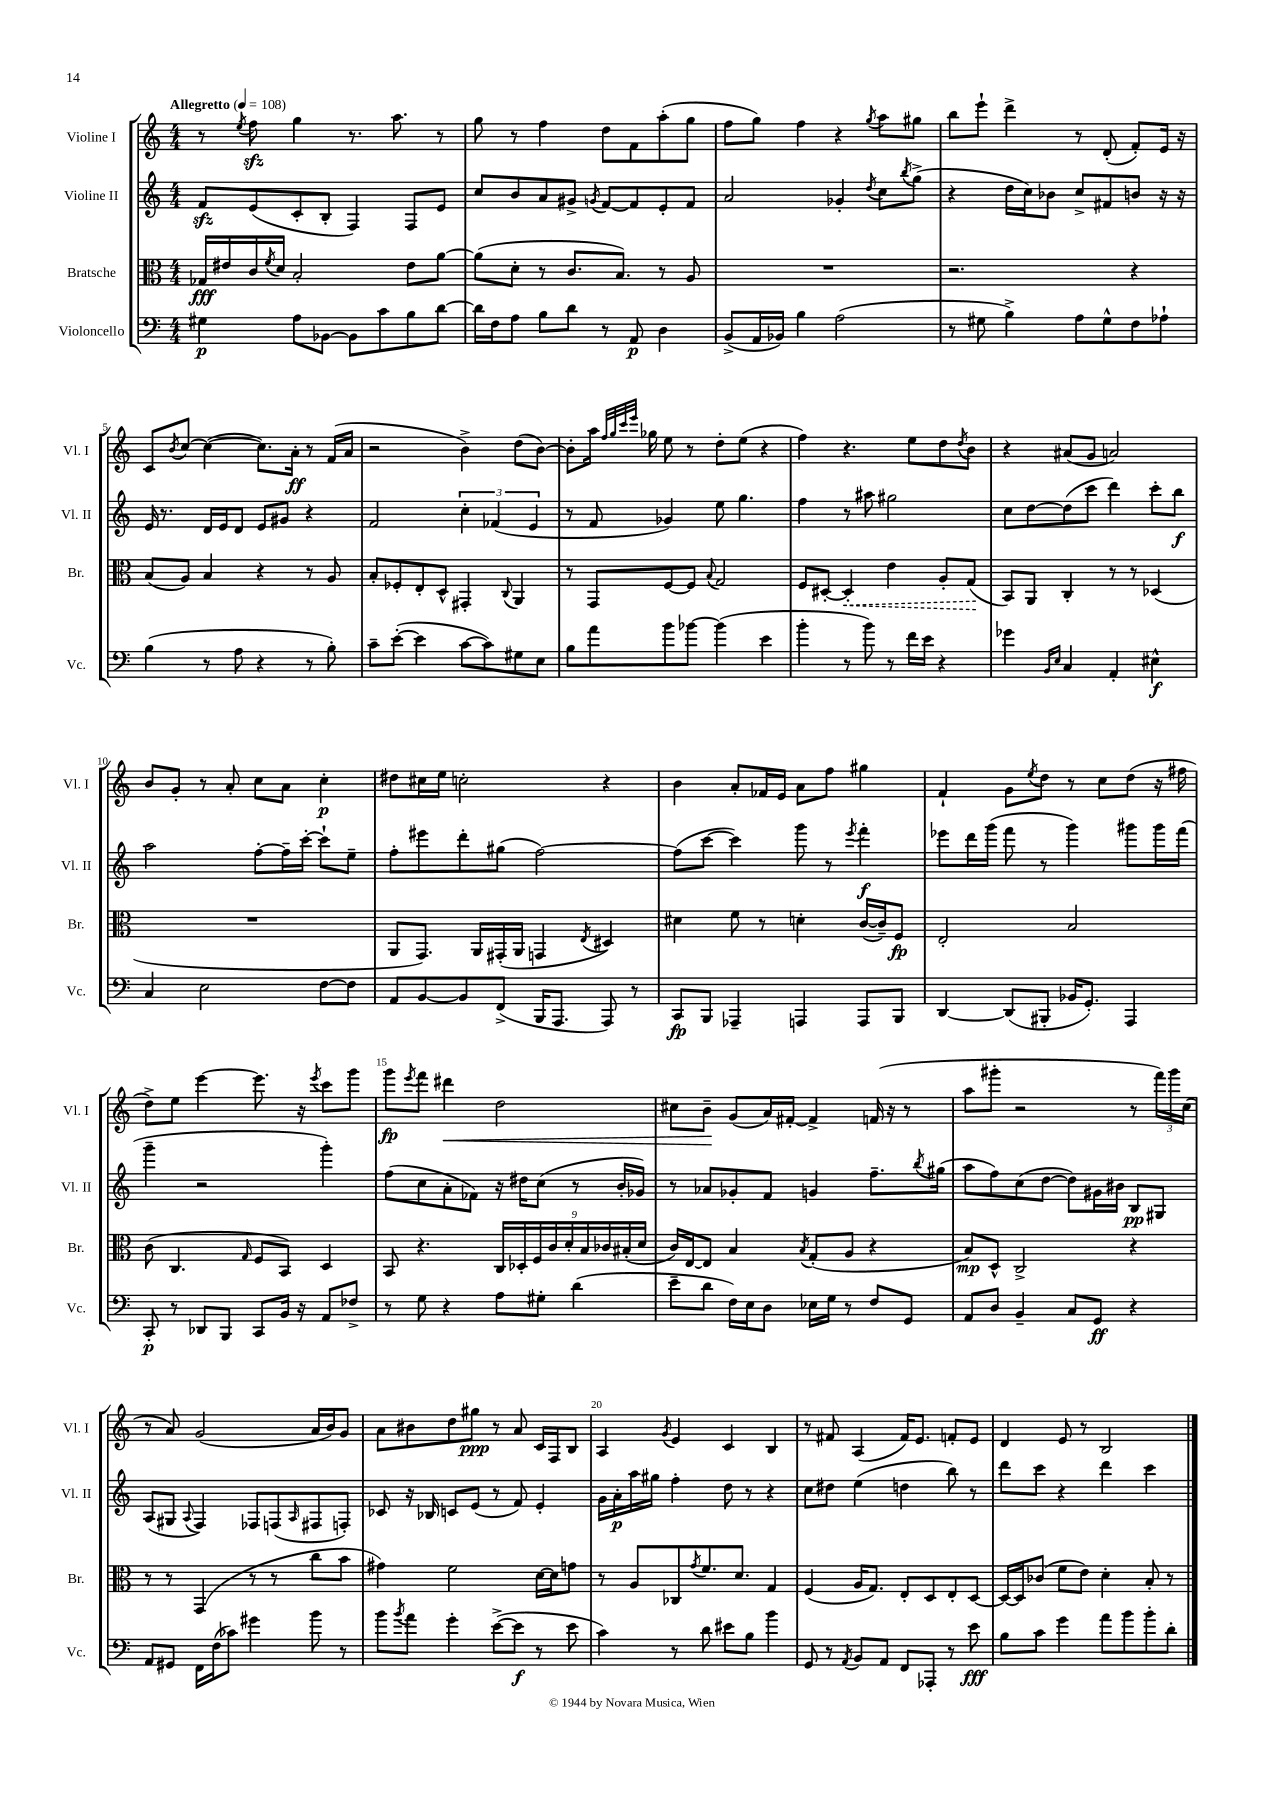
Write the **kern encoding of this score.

**kern	**kern	**kern	**kern
*staff4	*staff3	*staff2	*staff1
*clefF4	*clefC3	*clefG2	*clefG2
*k[]	*k[]	*k[]	*k[]
*M4/4	*M4/4	*M4/4	*M4/4
*MM108	*MM108	*MM108	*MM108
4G#\	16G-/LL	8f/L	8r
.	16e#/	.	.
.	.	.	8qee/
.	16c/	(8e/	8ff\
.	8qf/	.	.
.	16d/JJ	.	.
8A\L	2B'/	8c'/	4gg\
[8BB-\J	.	8B'/J	.
8BB-\]L	.	4F/)	8.r
8c\	.	.	.
.	.	.	8.aa\
8B\	8e#\L	8F/L	.
[8d\J	[8a\J	8e/J	8r
=	=	=	=
16d\]LL	(8a\]L	8cc/L	8gg\
16F\J	.	.	.
8A\J	8d'\J	8b/	8r
8B\L	8r	8a/	4ff\
8d\J	8.c/L	8g#^/J	.
.	.	8qg/	.
8r	.	[8f/L	8dd\L
.	8.B/J)	.	.
8AA/	.	8f/]	8f\
4D\	8r	8e'/	(8aa'\
.	8A/	8f/J	8gg\J
=	=	=	=
(8BB^/L	1r	2a/	8ff\L
16AA/L	.	.	8gg\J)
16BB-/JJ)	.	.	.
4B\	.	.	4ff\
(2A\	.	4g-'/	4r
.	.	8qdd/	8qgg/
.	.	8cc\L	8aa\L
.	.	8qbb/	.
.	.	(8gg^\J	8gg#\J
=	=	=	=
8r	2.r	4r	8bb\L
8G#\	.	.	8eee`\J
4B^\)	.	16dd\LL	4ddd^\
.	.	16cc\J)	.
.	.	8b-\J	.
8A\L	.	8cc^/L	8r
8G#^^\	.	8f#/	(8d'/
8F\	4r	8b/J	8f'/L)
8A-`\J	.	16r	16e/Jk
.	.	16r	16r
=	=	=	=
(4B\	(8B/L	16e/	8c/L
.	.	8.r	.
.	.	.	8qb/
.	8A/J)	.	[8cc/J
8r	4B/	16d/LL	(4cc\_
.	.	16e/J	.
8A\	.	8d/J	.
4r	4r	8e/L	8.cc\]L)
.	.	8g#/J	.
.	.	.	16a'\Jk
8r	8r	4r	8r
8B'\)	8A/	.	(16f/LL
.	.	.	16a/JJ
=	=	=	=
8c~\L	8B'/L	2f/	2r
([8e'\J	8F-'/	.	.
4e\]	8E'/	.	.
.	8D^^/J	.	.
[8c\L	4GG#'/	6cc'\	4b^\)
8c\])	.	.	.
.	.	(6f-/	.
.	8qqC/	.	.
8G#\	4AA/	.	(8dd\L
.	.	6e/	.
8E\J	.	.	[8b\J)
=	=	=	=
8B\L	8r	8r	8b'\]L
8a\	8GG/L	8f/	16aa\Jk
.	.	.	32qqff/LLL
.	.	.	32qqgg/
.	.	.	32qqccc/
.	.	.	32qqeee/JJJ
.	.	.	16gg-\
8b\	[8F/	4g-/)	8ee\
[8b-\J	8F/]J	.	8r
.	8qqB/	.	.
(4b-\]	2G/	8ee\	8dd'\L
.	.	4.gg\	(8ee\J
4e\	.	.	4r
=	=	=	=
4b'\	8F/L	4ff\	4ff\)
.	[8D#'/J	.	.
8r	4D#'/]	8r	4.r
8b\)	.	8aa#\	.
8r	4e\	2gg#\	.
16f\LL	.	.	8ee\L
16e\JJ	.	.	.
4r	8A'/L	.	8dd\
.	.	.	8qdd/
.	(8G/J	.	8b\J
=	=	=	=
4g-\	8BB/L)	8cc\L	4r
.	8AA/J	[8dd\	.
16qqBB/LL	.	.	.
16qqE/JJ	.	.	.
4C/	4C'/	(8dd\]	(8a#/L
.	.	8ccc\J	8g/J
4AA'/	8r	4ddd\)	2a/)
.	8r	.	.
4E#^^\	(4D-/	8ccc'\L	.
.	.	8bb\J	.
=	=	=	=
4C/	1r	2aa\	8b/L
.	.	.	8g'/J
2E\	.	.	8r
.	.	.	8a'/
.	.	[8ff'\L	8cc\L
.	.	16ff~\]L	8a\J
.	.	[16ccc'\JJ	.
[8F\L	.	8ccc`\]L	4cc'\
8F\]J	.	8ee~\J	.
=	=	=	=
8AA/L	8AA/L	8ff'\L	8dd#\L
[8BB/	8.GG/J)	8eee#\	16cc#\L
.	.	.	16ee\JJ
8BB/]	.	8ddd'\	2cc'\
.	16AA/LL	.	.
(8FF^/J	(16GG#'/	(8gg#\J	.
.	16AA/JJ	.	.
16BBB/LK	4GG/	[2ff\)	.
8.AAA/J	.	.	.
.	8qE/	.	.
8AAA/)	4D#/)	.	4r
8r	.	.	.
=	=	=	=
8CC/L	4d#\	(8ff\]L	4b\
8BBB/J	.	[8ccc\J	.
4AAA-~/	8f\	4ccc\])	8a'/L
.	8r	.	16f-/L
.	.	.	16e/JJ
4AAA/	4d'\	8ggg\	8a\L
.	.	8r	8ff\J
.	.	8qeee/	.
8AAA/L	([16c/LL	4fff'\	4gg#\
.	16c~/]J)	.	.
8BBB/J	8F/J	.	.
=	=	=	=
[4DD/	2E'/	8eee-\L	4f`/
.	.	16ddd\L	.
.	.	(16ggg\JJ	.
(8DD/]L	.	8fff\	8g\L
.	.	.	8qee/
8BBB#'/J	.	8r	8dd\J
16BB-/LK	2B/	4ggg\)	8r
8.GG'/J)	.	.	.
.	.	.	8cc\L
4AAA/	.	8ggg#\L	(8dd\J
.	.	16ggg#\L	16r
.	.	(16fff\JJ	16ff#\
=	=	=	=
8CC'/	(8c\	4ggg~\	8dd^\L)
8r	4.C/	.	8ee\J
8DD-/L	.	2r	[4eee\
8BBB/J	.	.	.
.	16qqG/	.	.
8CC/L	8F/L	.	8.eee\]
16BB/Jk	8BB/J)	.	.
16r	.	.	16r
.	.	.	8qeee/
8AA/L	4D/	4ggg'\)	8ccc\L
8F-^/J	.	.	8ggg\J
=	=	=	=
8r	8BB/	(8ff\L	8ggg\L
.	.	.	8qeee/
8G\	4.r	8cc\	8fff\J
4r	.	8a'\	4ddd#\
.	.	8f-\J)	.
8A\L	18C/LL	16r	2dd\
.	18D-'/	.	.
.	.	16dd#\LK	.
.	18F/	.	.
8G#'\J	.	(8cc\J	.
.	18c/	.	.
.	18d'/	.	.
(4d\	.	8r	.
.	18B/	.	.
.	18c-/	.	.
.	.	16b'/LL	.
.	(18B#'/	.	.
.	.	16g-/JJ)	.
.	18d/JJ	.	.
=	=	=	=
8e~\L	16c/LL)	8r	8cc#\L
.	[16E/J	.	.
8d\J	8E/]J	8a-/L	8b~\J
16F\LL)	4B/	8g-'/	(8g/L
16E\J	.	.	.
8D\J	.	8f/J	16a/L)
.	.	.	[16f#'/JJ
.	8qB/	.	.
16E-\LL	(8G'/L	4g/	4f#^/]
16G\JJ	.	.	.
8r	8A/J	.	.
8F/L	4r	8.ff~\L	(16f/
.	.	.	16r
8GG/J	.	.	8r
.	.	8qbb/	.
.	.	(16gg#\Jk	.
=	=	=	=
8AA/L	8B/L)	8aa\L	8aa\L
8D/J	8D^^/J	8ff\)	8ggg#'\J
4BB~/	2C^/	(8cc\	2r
.	.	[8dd\J	.
8C/L	.	8dd\]L)	.
8GG/J	.	16g#\L	.
.	.	16b#\JJ	.
4r	4r	8B/L	8r
.	.	8G#/J	24fff\LL)
.	.	.	24ggg#\
.	.	.	(24cc\JJ
=	=	=	=
8AA/L	8r	(8A/L	8r
8GG#/J	8r	8G#/J	8a/)
.	.	8qqA/	.
16FF\LL	(4GG/	4F/)	(2g/
(16F\J	.	.	.
8c-\J)	.	.	.
4g#\	8r	8F-/L	.
.	8r	(8F/	.
.	.	16qqA/	.
8b\	8cc\L	8F#/	16a/LL
.	.	.	16b/J)
8r	8b\J	8F'/J)	8g/J
=	=	=	=
8b\L	4g#\)	8c-/	8a\L
8qb/	.	.	.
8a\J	.	16r	8b#\
.	.	16B-/	.
4g'\	2f\	8c/L	8dd\
.	.	(8e/J	8gg#\J
([8e^\L	.	8r	8r
8e\]J	.	8f/)	8a/
8r	[16d\LL	4e'/	16c/LL
.	16d\]J	.	16F/J
8e\	8g\J	.	8B/J
=	=	=	=
4c\)	8r	16g\LL	4A/
.	.	16a'\	.
.	8A/L	16aa\	.
.	.	16gg#\JJ	.
.	.	.	8qg/
8r	8C-/	4ff'\	4e/
.	8qg/	.	.
8d\	8.f/	.	.
8e#\L	.	8dd\	4c/
.	8.d/J	.	.
8B\J	.	8r	.
4b\	4G/	4r	4B/
=	=	=	=
8GG/	(4F/	8cc\L	8r
8r	.	8dd#\J	8f#/
8qAA/	.	.	.
8BB/L	16A/LK	(4ee\	(4A/
.	8.G/J)	.	.
8AA/J	.	.	.
8FF/L	8E'/L	4dd\	16f#/LK)
.	.	.	8.e/J
8AAA-'/J	8D/	.	.
8r	8E'/	8bb\)	8f'/L
8e\	[8D/J	8r	8e/J
=	=	=	=
8B\L	16D/_LL	8ddd\L	4d/
.	16D/]J	.	.
8c\J	(8c-/J	8ccc\J	.
4g\	8f\L	4r	8e/
.	8e\J)	.	8r
8a\L	4d'\	4ddd\	2B/
8b\	.	.	.
8b'\	8B'/	4ccc\	.
8d'\J	8r	.	.
==	==	==	==
*-	*-	*-	*-
